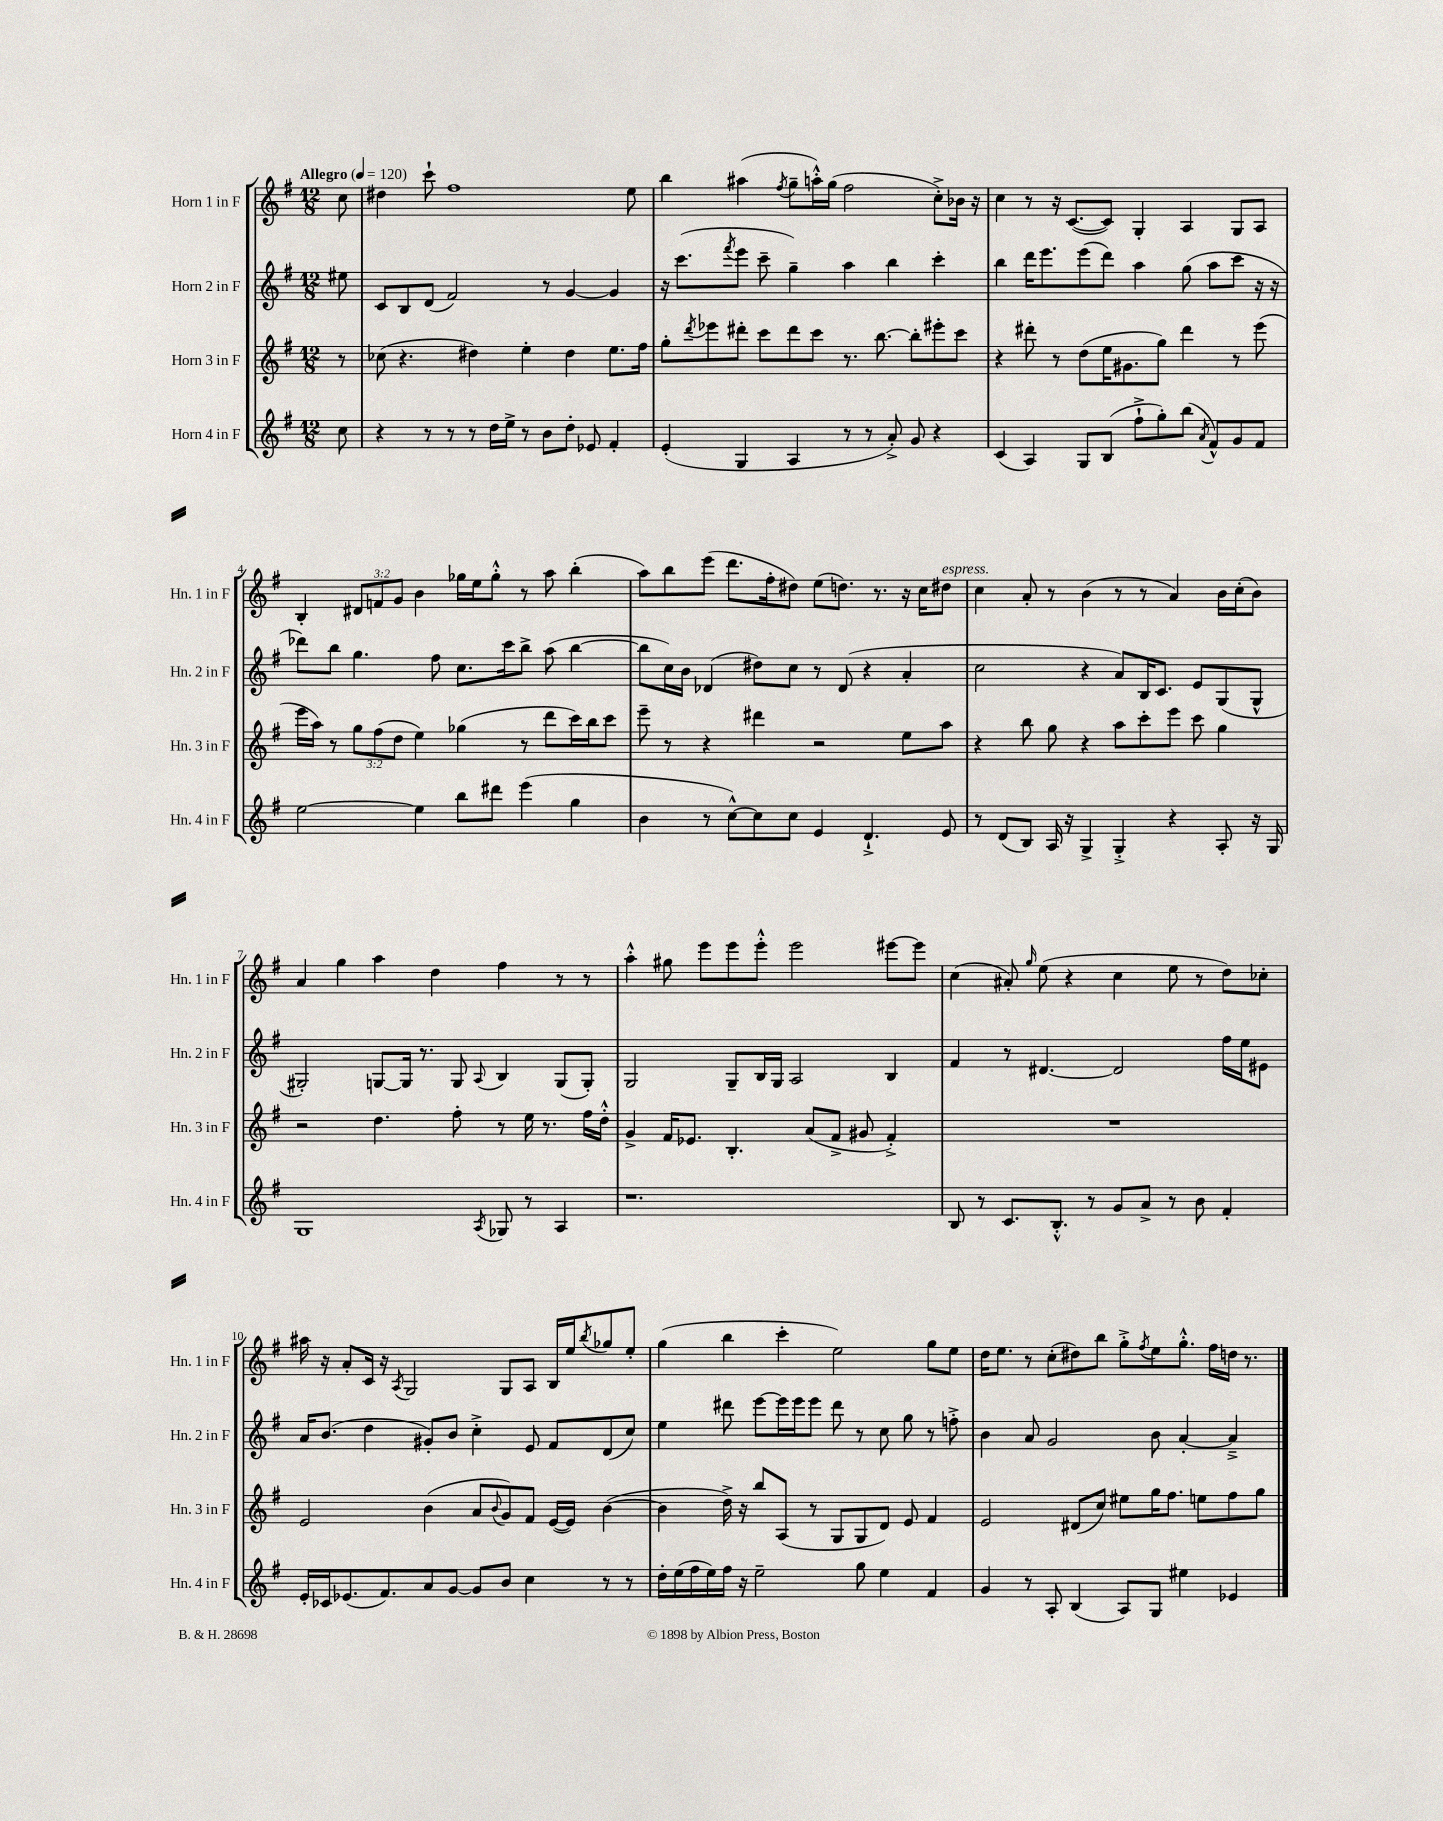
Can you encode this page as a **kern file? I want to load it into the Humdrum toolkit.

**kern	**kern	**kern	**kern
*part4	*part3	*part2	*part1
*staff4	*staff3	*staff2	*staff1
*I"Horn 4 in F	*I"Horn 3 in F	*I"Horn 2 in F	*I"Horn 1 in F
*I'Hn. 4 in F	*I'Hn. 3 in F	*I'Hn. 2 in F	*I'Hn. 1 in F
*clefG2	*clefG2	*clefG2	*clefG2
*k[f#]	*k[f#]	*k[f#]	*k[f#]
*M12/8	*M12/8	*M12/8	*M12/8
*MM120	*MM120	*MM120	*MM120
=	=	=	=
!	!	!	!LO:TX:a:B:t=Allegro
8cc\	8r	8ee#X\	8cc\
=1	=1	=1	=1
4r	(8cc-X\	8c/L	4dd#X\
.	4.r	8B/	.
8r	.	(8d/J	8ccc`\
8r	.	2f#/)	1ff#
8r	4dd#X\)	.	.
16dd\LL	.	.	.
16ee^\JJ	.	.	.
8r	4ee'\	.	.
8b\L	.	8r	.
8dd'\J	4dd#\	[4g/	.
8e-X/	.	.	.
4f#'/	8.ee\L	4g/]	.
.	.	.	8ee\
.	16ff#\Jk	.	.
=2	=2	=2	=2
(4e'/	8gg'\L	16r	4bb\
.	.	(8.ccc\L	.
.	8qddd/	.	.
.	8eee-X\	.	.
.	.	8qfff#/	.
4G/	8ddd#X'\J	8eee\J	(4aa#X\
.	8ccc\L	8ccc~\	.
.	.	.	8qff#/
4A/	8ddd#\	4gg~\)	8gg~\L
.	8ccc\J	.	16aan'^^\L)
.	.	.	(16gg\JJ
8r	8.r	4aa\	2ff#\
8r	.	.	.
.	[8.bb\	.	.
8a'^/)	.	4bb\	.
8g/	8bb'\L]	.	.
4r	8eee#X'\	4ccc'\	8cc'^\L)
.	8ccc\J	.	16b-X\Jk
.	.	.	16r
=3	=3	=3	=3
(4c/	4r	4bb\	4cc\
4A/)	8ddd#X'\	16ddd\KL	8r
.	.	8.eee\	.
.	8r	.	16r
.	.	.	([8.c/L
8G/L	(8dd\L	(8eee\	.
(8B/J	16ee\K	8ddd\J)	8c/J])
.	8.g#X\	.	.
8ff#`^\L	.	4aa\	4G'/
8gg'\)	8gg\J)	.	.
(8bb\J	4ddd#\	(8gg\	4A/
8qa/	.	.	.
8f#^^/L)	.	8aa\L	.
8g/	8r	8ccc\J	8G/L
8f#/J	(8eee\	16r	8A/J
.	.	16r	.
!!LO:LB:g=z
=4	=4	=4	=4
[2ee\	16eee\LL	8ddd-X\L)	4B'/
.	16aa\JJ)	.	.
.	8r	8bb\J	.
.	12gg\L	4.gg\	12d#X/L
.	(12ff#\	.	12fn/
.	12dd\J	.	12g/J
4ee\]	4ee\)	.	4b\
.	.	8ff#\	.
8bb\L	(4gg-X\	8.cc\L	16gg-X\LL
.	.	.	16ee\J
8ddd#X\J	.	.	8gg-'^^\J
.	.	16ccc\k	.
(4eee\	8r	8bb^\J	8r
.	8ddd\L	(8aa\	8aa\
4gg\	16ccc\L)	[4bb\	(4bb'\
.	16bb\J	.	.
.	8ccc\J	.	.
=5	=5	=5	=5
4b\	8eee~\	8bb\L]	8aa\L)
.	8r	16cc\L)	8bb\
.	.	16b\JJ	.
8r	4r	(4d-X/	(8eee\J
[8cc^^\L)	.	.	8.ddd\L
8cc\]	4ddd#X\	8dd#X\L)	.
.	.	.	16ff#'\k
8cc\J	.	8cc\J	8dd#X\J)
4e/	2r	8r	(8ee\L
.	.	(8d-/	8.ddn\J)
4.d`^/	.	4r	.
.	.	.	8.r
.	8ee\L	4a'/	16r
.	.	.	16cc\KL
!	!	!	!LO:TX:a:i:t=espress.
8e/	8aa\J	.	8dd#X\J
=6	=6	=6	=6
8r	4r	2cc\	4cc\
(8d/L	.	.	.
8B/J)	8bb\	.	8a'/
16A/	8gg\	.	8r
16r	.	.	.
4G^/	4r	4r	(4b\
4G'^/	8aa\L	8a/L)	8r
.	8ccc'\	16B/K	8r
.	.	8.c/J	.
4r	8eee\J	.	4a/)
.	8ccc\	8e/L	.
8A'/	4gg\	(8G/	16b\LL
.	.	.	(16cc'\J
16r	.	8G^^/J	8b\J)
16G/	.	.	.
!!LO:LB:g=z
=7	=7	=7	=7
1G	2r	2G#X'/)	4a/
.	.	.	4gg\
.	4.dd\	[8Gn/L	4aa\
.	.	16G/Jk]	.
.	.	8.r	.
.	.	.	4dd\
.	8ff#'\	8G/	.
8qA/	.	8qqA/	.
8G-X/	8r	4B/	4ff#\
8r	16ee\	.	.
.	8.r	.	.
4A/	.	(8G/L	8r
.	16ff#\LL	8G'/J)	8r
.	16dd'^^\JJ	.	.
=8	=8	=8	=8
1.r	4g^/	2G/	4aa'^^\
.	16f#/KL	.	8gg#X\
.	8.e-X/J	.	.
.	.	.	8eee\L
.	4.B'/	8G~/L	8eee\
.	.	16B/L	8eee'^^\J
.	.	16G/JJ	.
.	.	2A/	2eee\
.	(8a/L	.	.
.	8f#^/J	.	.
.	8g#X/	.	.
.	4f#'^/)	4B/	[8eee#X\L
.	.	.	8eee#\J]
=9	=9	=9	=9
8B/	1.r	4f#/	(4cc\
8r	.	.	.
8.c/L	.	8r	8a#X'/)
.	.	.	16qqgg/
.	.	[4.d#X/	(8ee\
8.B'^^/J	.	.	.
.	.	.	4r
8r	.	.	.
8g/L	.	2d#/]	4cc\
8a^/J	.	.	.
8r	.	.	8ee\
8b\	.	.	8r
4f#'/	.	16ff#\LL	8dd\L)
.	.	16ee\J	.
.	.	8e#X\J	8cc-X'\J
!!LO:LB:g=z
=10	=10	=10	=10
16e'/LL	2e/	16a/KL	16aa#X\
16c-X/J	.	(8.b/J	16r
(8.e-X/	.	.	8a'/L
.	.	4dd\	16c/Jk
8.f#/)	.	.	16r
.	.	.	8qA/
.	.	.	2G/
8a/	(4b\	8g#X'/L)	.
[8g/J	.	8b/J	.
8g/L]	8a/L	4cc'^\	.
.	8qqb/	.	.
8b/J	8g/)	.	8G/L
4cc\	8f#/J	8e/	8A/J
.	([16e/LL	8f#/L	16B/LL
.	16e/JJ])	.	16ee/J
.	.	.	8qbb/
8r	([4b\	(8d/	8gg-X/
8r	.	8cc/J)	8ee'/J
=11	=11	=11	=11
16dd'\LL	4b\]	4ee\	(4gg\
(16ee\	.	.	.
16ff#\	.	.	.
16ee\)	.	.	.
16ff#\JJ	16dd^\)	8ddd#X\	4bb\
16r	16r	.	.
2ee~\	8bb/L	[8eee\L	.
.	(8A/J	16eee\L]	4ccc'\
.	.	16eee\J	.
.	8r	8eee\J	.
.	8G/L	8ddd#\	2ee\)
8gg\	8G/	8r	.
4ee\	8d/J)	8cc\	.
.	8e/	8gg\	.
4f#/	4f#/	8r	8gg\L
.	.	8ffn'^\	8ee\J
=12	=12	=12	=12
4g/	2e/	4b\	16dd\KL
.	.	.	8.ee\J
8r	.	8a/	8r
8A'/	.	2g/	(8cc'\L
(4B/	(8d#X/L	.	8dd#X\)
.	8cc/J)	.	8bb\J
8A/L)	8ee#X\L	.	8gg'^\L
.	.	.	8qff#/
8G/J	16gg\K	8b\	8ee\
.	8.ff#\J	.	.
4ee#X\	.	[4a'/	8.gg'^^\J
.	8een\L	.	.
.	.	.	16ff#\LL
4e-X/	8ff#\	4a~^/]	16ddn\JJ
.	.	.	8.r
.	8gg\J	.	.
==	==	==	==
*-	*-	*-	*-
